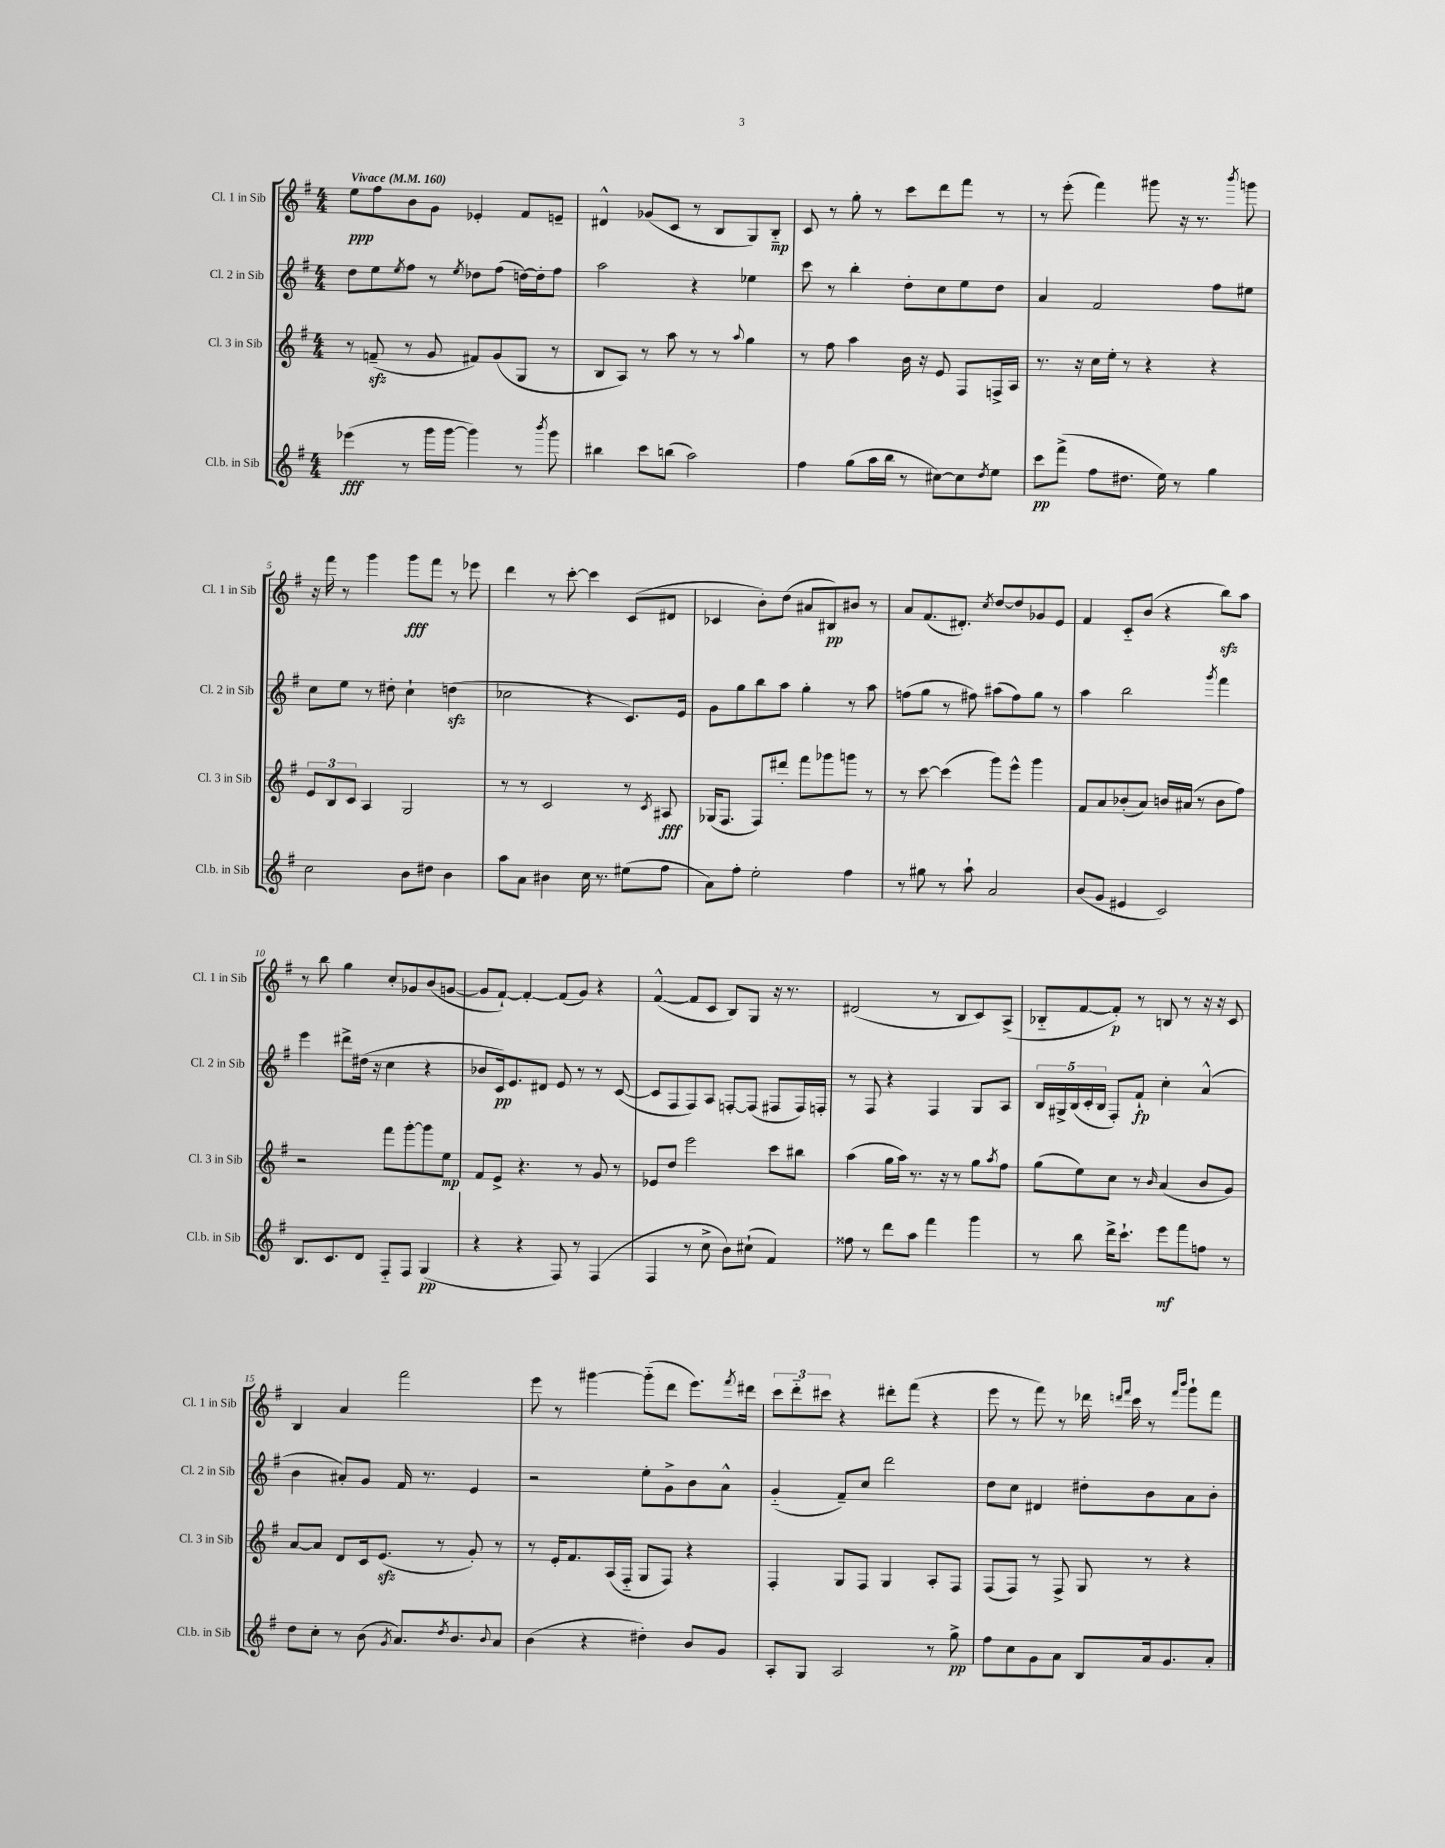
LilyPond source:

<<
\new StaffGroup <<
\new Staff = "s0" \with { instrumentName = "Cl. 1 in Sib" shortInstrumentName = "Cl. 1 in Sib" } {
    \clef treble \key g \major \numericTimeSignature \time 4/4 \tempo "Vivace" 4 = 160
    e''8\ppp fis''8 b'8 g'8 ees'4-. fis'8 e'8-- |
    dis'4-^ ges'8( c'8 r8 b8 g8) b8-_\mp |
    c'8 r8 g''8-. r8 c'''8 d'''8 fis'''8 r8 |
    r8 e'''8-.( fis'''4) gis'''8 r16 r8. \acciaccatura { b'''8 } g'''8 |
    r16 fis'''16 r8 g'''4 g'''8\fff fis'''8 r8 ees'''8 |
    d'''4 r8 c'''8~-. c'''4 c'8( dis'8 |
    ces'4 b'8-.) d''8( ais'8 bis8\pp) bis'8 r8 |
    a'8 fis'8.( dis'8.-.) \acciaccatura { c''8 } d''8~ d''8 ges'8 e'8 |
    fis'4 c'8-_ b'8( r4 b''8\sfz) a''8 |
    r8 b''8 g''4 c''8-. ges'8 b'8( g'8~ |
    g'8 fis'8~-!) fis'4~-. fis'8( g'8) r4 |
    fis'4~-^( fis'8 c'8 b8) g8 r16 r8. |
    dis'2( r8 b8 c'8) a8->( |
    bes8-_ fis'8~ fis'8-.\p) r8 b8 r8 r16 r16 c'8 |
    b4 a'4 fis'''2 |
    e'''8 r8 gis'''4~ gis'''8-_( d'''8 e'''8.) \acciaccatura { fis'''8 } dis'''16 |
    \tuplet 3/2 { c'''8 d'''8-_ cis'''8 } r4 dis'''8-. fis'''8( r4 |
    e'''8 r8 fis'''8) r8 des'''16 \grace { d'''16 fis'''16 } c'''16 r8 \grace { fis'''16 b'''16 } g'''8-! fis'''8 \bar "|." |
}
\new Staff = "s1" \with { instrumentName = "Cl. 2 in Sib" shortInstrumentName = "Cl. 2 in Sib" } {
    \clef treble \key g \major \numericTimeSignature \time 4/4
    d''8 e''8 \acciaccatura { e''8 } fis''8 r8 \acciaccatura { e''8 } des''8 fis''8( d''16~) d''16-. fis''8 |
    a''2 r4 ees''4 |
    c'''8 r8 b''4-. d''8-. c''8 e''8 d''8 |
    a'4 fis'2 fis''8 eis''8 |
    c''8 e''8 r8 dis''8-. c''4-! d''4\sfz( |
    ces''2 r4 c'8.) e'16 |
    g'8 g''8 b''8 a''8 g''4-. r8 a''8 |
    f''8( g''8 r8 fis''8) ais''8( fis''8) g''8 r8 |
    a''4 b''2 \acciaccatura { g'''8 } fis'''4 |
    e'''4 dis'''8-> dis''16( r16 c''4 r4 |
    bes'8 c'16\pp) e'8. dis'8 e'8 r8 r8 c'8~( |
    c'8 fis8 fis8) a8 f8~-. f8( fis8 fis16) f16-. |
    r8 fis8 r4 fis4 g8 a8 |
    \tuplet 5/4 { b16 gis16-> b16( c'16-. b16 } fis8-.) fis'8-!\fp c''4-. a'4-^( |
    b'4 ais'8-.) g'8 fis'16 r8. e'4 |
    r2 e''8-. g'8-> b'8 a'8-^ |
    g'4-_( fis'8--) c''8 d'''2 |
    d''8 c''8 dis'4 dis''8-. b'8 a'8 b'8-. \bar "|." |
}
\new Staff = "s2" \with { instrumentName = "Cl. 3 in Sib" shortInstrumentName = "Cl. 3 in Sib" } {
    \clef treble \key g \major \numericTimeSignature \time 4/4
    r8 f'8--\sfz( r8 g'8 fis'8) g'8( g8 r8 |
    b8 a8) r8 a''8 r8 r8 \appoggiatura { a''8 } g''4 |
    r8 fis''8 a''4 b'16 r16 e'8 fis8 f16-> a16 |
    r8. r16 c''16 e''16-. r8 r4 r4 |
    \tuplet 3/2 { e'8 b8 c'8 } a4 g2 |
    r8 r8 c'2 r8 \acciaccatura { c'8 } ais8\fff |
    ges16( fis8. fis8) dis'''8-. fis'''8 ges'''8 g'''8 r8 |
    r8 c'''8~ c'''4( g'''8) e'''8-^ g'''4 |
    fis'8 a'8 bes'8-.( a'8) b'16 ais'16( r8 b'8 fis''8) |
    r2 fis'''8 g'''8~-. g'''8 e''8\mp |
    fis'8 e'8-> r4. r8 g'8 r8 |
    ees'8 d''8 e'''2 c'''8 bis''8 |
    a''4( g''16 a''16) r8. r16 r8 g''8 \acciaccatura { a''8 } fis''8 |
    g''8( e''8) c''8 r8 \grace { b'16 } a'4( b'8 g'8) |
    a'8~ a'8 d'8 c'16 e'8.\sfz( r8 g'8-.) r8 |
    r8 e'16-. fis'8. a16( fis16-_ g8 fis8) r4 |
    fis4-. g8 fis8 g4 a8-. fis8 |
    fis8( fis8) r8 fis8-> g8 r8 r4 \bar "|." |
}
\new Staff = "s3" \with { instrumentName = "Cl.b. in Sib" shortInstrumentName = "Cl.b. in Sib" } {
    \clef treble \key g \major \numericTimeSignature \time 4/4
    ees'''4\fff( r8 g'''16 g'''16~ g'''4) r8 \acciaccatura { b'''8 } g'''8 |
    bis''4 c'''8 b''8( a''2) |
    fis''4 g''8( a''16 b''16 r8 cis''8~) cis''8 \acciaccatura { d''8 } e''8 |
    c'''8\pp fis'''8->( fis''8 dis''8. e''16) r8 g''4 |
    c''2 b'8 dis''8 b'4 |
    a''8 a'8 bis'4 c''16 r8. eis''8( fis''8 |
    a'8) fis''8-. e''2-. fis''4 |
    r8 gis''8 r8 a''8-! a'2 |
    b'8( g'8 eis'4 c'2) |
    b8. c'8. d'8 fis8-_ fis8 g4\pp( |
    r4 r4 fis8) r8 fis4( |
    fis4 r8 c''8-> b'8) cis''8-!( fis'4) |
    fisis''8 r8 d'''8 a''8 fis'''4 g'''4 |
    r8 b''8 d'''16-> c'''8.-! e'''8\mf fis'''8 f''8 r8 |
    d''8 c''8-. r8 b'8( \acciaccatura { g'8 } a'8.) \acciaccatura { d''8 } b'8. \appoggiatura { b'8 } a'8 |
    b'4( r4 dis''4-.) b'8 g'8 |
    a8-. g8 a2 r8 g''8->\pp |
    fis''8 c''8 g'8 a'8 b8 a'16 g'8. a'8-. \bar "|." |
}
>>
>>
